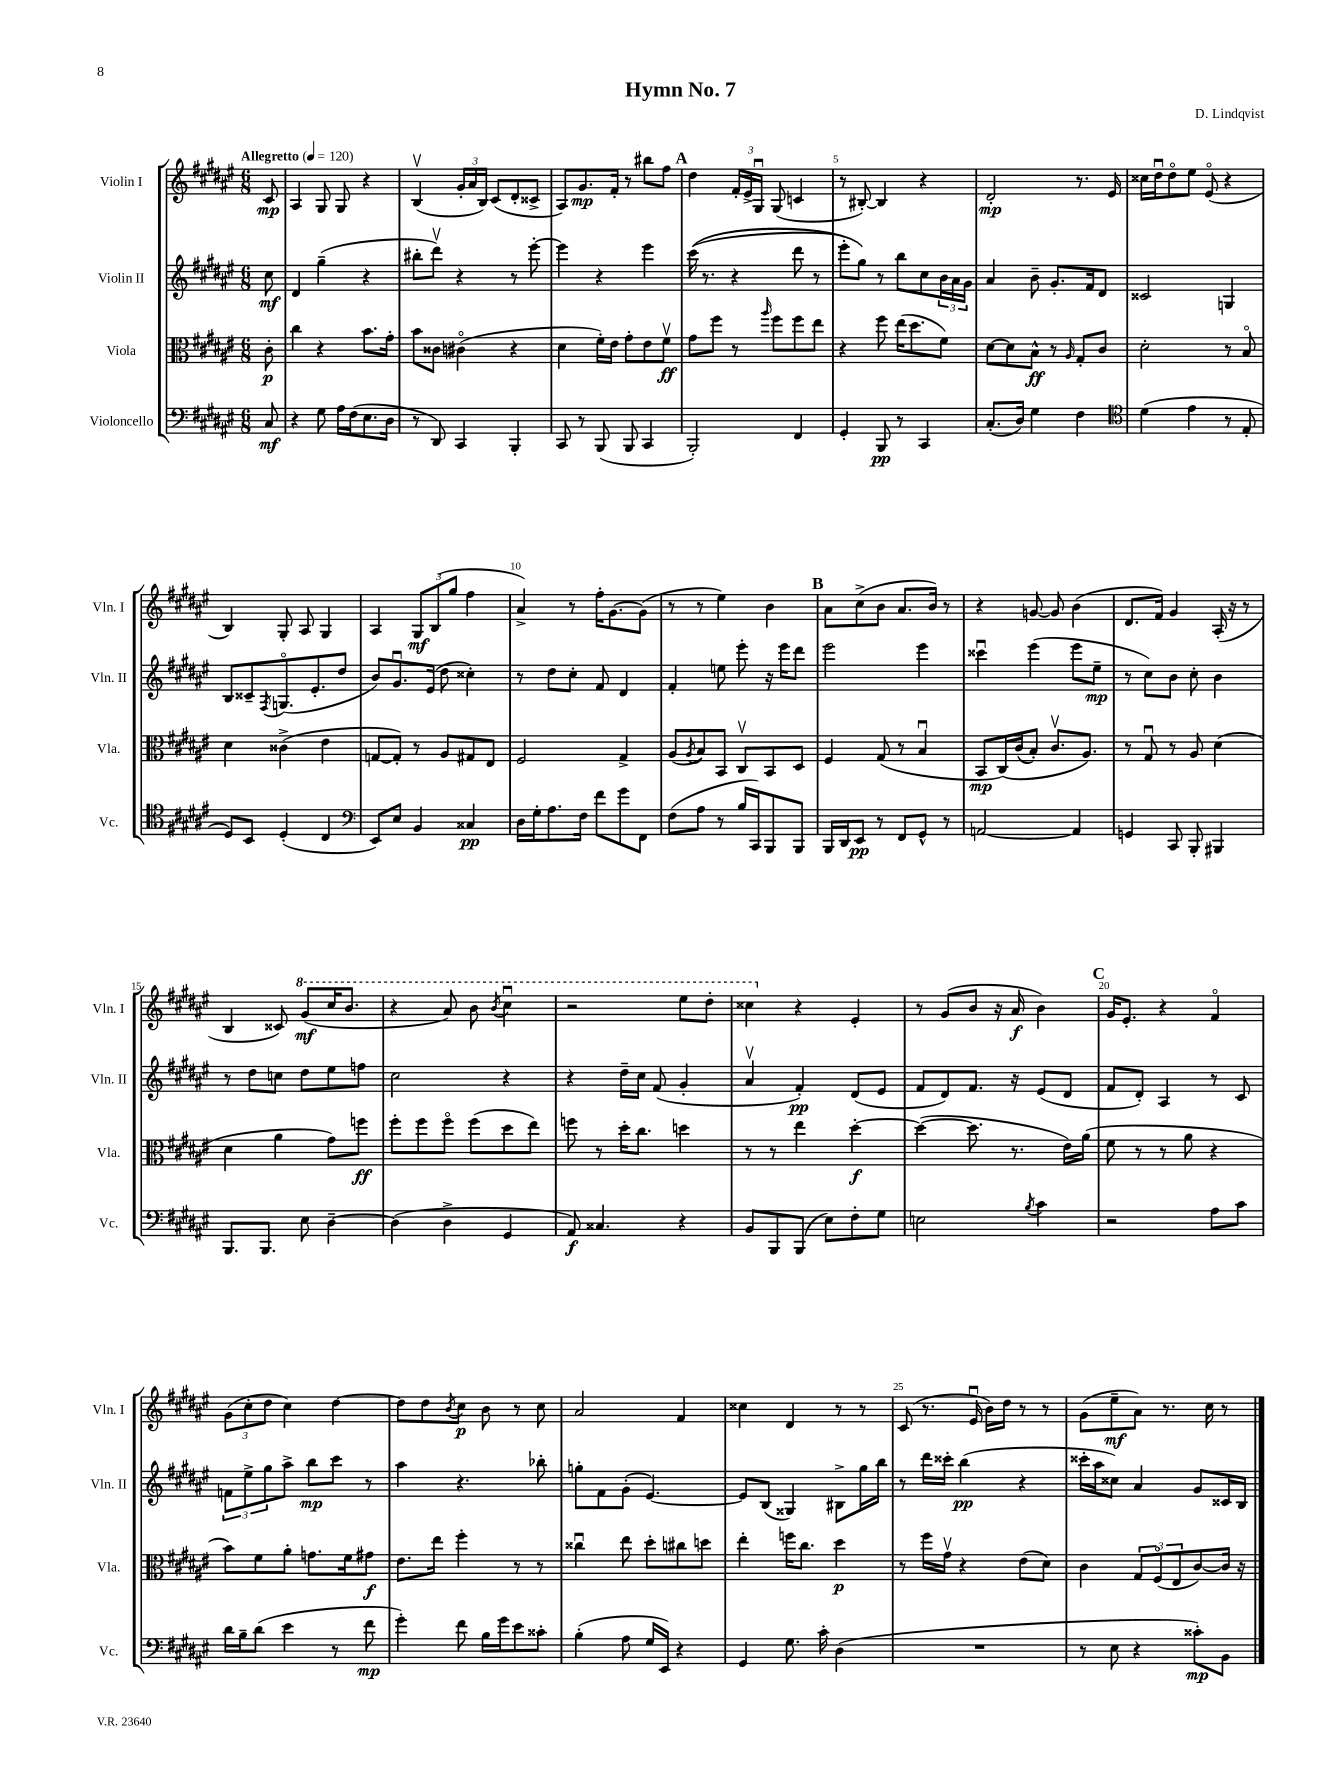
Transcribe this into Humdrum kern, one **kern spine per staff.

**kern	**dynam	**kern	**dynam	**kern	**dynam	**kern	**dynam
*part4	*part4	*part3	*part3	*part2	*part2	*part1	*part1
*staff4	*staff4	*staff3	*staff3	*staff2	*staff2	*staff1	*staff1
*I"Violoncello	*	*I"Viola	*	*I"Violin II	*	*I"Violin I	*
*I'Vc.	*	*I'Vla.	*	*I'Vln. II	*	*I'Vln. I	*
*clefF4	*	*clefC3	*	*clefG2	*	*clefG2	*
*k[f#c#g#d#a#e#]	*	*k[f#c#g#d#a#e#]	*	*k[f#c#g#d#a#e#]	*	*k[f#c#g#d#a#e#]	*
*M6/8	*	*M6/8	*	*M6/8	*	*M6/8	*
*MM120	*	*MM120	*	*MM120	*	*MM120	*
=	=	=	=	=	=	=	=
!	!	!	!	!	!	!LO:TX:a:B:t=Allegretto	!
8C#/	mf	8c#'\	p	8cc#\	mf	8c#/	mp
=1	=1	=1	=1	=1	=1	=1	=1
4r	.	4cc#\	.	4d#/	.	4A#/	.
8G#\	.	4r	.	(4gg#~\	.	8G#/	.
16A#\LL	.	.	.	.	.	8G#/	.
(16F#\J	.	.	.	.	.	.	.
8.E#\	.	8.b\L	.	4r	.	4r	.
16D#\Jk	.	16g#'\Jk	.	.	.	.	.
=2	=2	=2	=2	=2	=2	=2	=2
8r	.	8b\L	.	8bb#X'\L	.	(4Bv/	.
8DD#/)	.	8c##X\J	.	8ddd#v\J)	.	.	.
4CC#/	.	(4c#X\	.	4r	.	24g#'/LL	.
.	.	.	.	.	.	24a#/	.
.	.	.	.	.	.	24B/JJ)	.
.	.	.	.	.	.	(8c#/L	.
4BBB'/	.	4r	.	8r	.	8d#'/	.
.	.	.	.	[8eee#'\	.	8c##X^/J	.
=3	=3	=3	=3	=3	=3	=3	=3
8CC#/	.	4d#\	.	4eee#\]	.	8A#/L)	.
8r	.	.	.	.	.	8.g#/	mp
(8BBB/	.	16f#'\LL)	.	4r	.	.	.
.	.	16e#\JJ	.	.	.	16f#'/Jk	.
8BBB/	.	8g#'\L	.	.	.	8r	.
4CC#/	.	8e#\	.	4eee#\	.	8bb#X\L	.
.	.	8f#v\J	ff	.	.	8ff#\J	.
!!LO:REH:place=s1:t=A
=4	=4	=4	=4	=4	=4	=4	=4
2BBB'/)	.	8g#\L	.	((16ccc#\	.	4dd#\	.
.	.	.	.	8.r	.	.	.
.	.	8ff#\J	.	.	.	.	.
.	.	8r	.	4r	.	24f#'/LL	.
.	.	.	.	.	.	24e#^/	.
.	.	.	.	.	.	24G#u/JJ	.
.	.	16qqaa#/	.	.	.	.	.
.	.	8ff#\L	.	.	.	(8G#/	.
4FF#/	.	8ff#\	.	8ddd#\	.	4cn/	.
.	.	8ee#\J	.	8r	.	.	.
=5	=5	=5	=5	=5	=5	=5	=5
4GG#'/	.	4r	.	8eee#'\L)	.	8r	.
.	.	.	.	8gg#\J)	.	[8B#X'/)	.
8BBB/	pp	8ff#\	.	8r	.	4B#/]	.
8r	.	(16ee#\KL	.	8bb\L	.	.	.
.	.	8.dd#\	.	.	.	.	.
4CC#/	.	.	.	8cc#\	.	4r	.
.	.	8f#\J)	.	24b\L	.	.	.
.	.	.	.	24a#\	.	.	.
.	.	.	.	24g#\JJ	.	.	.
=6	=6	=6	=6	=6	=6	=6	=6
(8.C#'/L	.	[8d#\L	.	4a#/	.	2d#'/	mp
.	.	8d#\]	.	.	.	.	.
16D#/Jk)	.	.	.	.	.	.	.
4G#\	.	8B^^\J	ff	8b~\	.	.	.
.	.	8r	.	8.g#'/L	.	.	.
.	.	16qqA#/	.	.	.	.	.
4F#\	.	8G#'/L	.	.	.	8.r	.
.	.	.	.	16f#/k	.	.	.
.	.	8c#/J	.	8d#/J	.	.	.
.	.	.	.	.	.	16e#/	.
=7	=7	=7	=7	=7	=7	=7	=7
*clefC4	*	*	*	*	*	*	*
(4d#\	.	2d#'\	.	2c##X/	.	16cc##X\LL	.
.	.	.	.	.	.	16dd#u\J	.
.	.	.	.	.	.	8dd#\	.
4e#\	.	.	.	.	.	8ee#\J	.
.	.	.	.	.	.	(8e#/	.
8r	.	8r	.	4Gn/	.	4r	.
8E#'/	.	8B/	.	.	.	.	.
!!LO:LB:g=z
=8	=8	=8	=8	=8	=8	=8	=8
8D#/L)	.	4d#\	.	8B/L	.	4B/)	.
8BB/J	.	.	.	8c##X~/	.	.	.
.	.	.	.	8qF#/	.	.	.
(4D#'/	.	(4c##X^\	.	(8.Gn/	.	8G#'/	.
.	.	.	.	.	.	8A#/	.
.	.	.	.	8.e#'/	.	.	.
4C#/	.	4e#\	.	.	.	4G#/	.
.	.	.	.	8dd#/J	.	.	.
=9	=9	=9	=9	=9	=9	=9	=9
*clefF4	*	*	*	*	*	*	*
8EE#/L)	.	[8Gn/L	.	8b/L)	.	4A#/	.
8E#/J	.	8G'/J])	.	8.g#u/	.	.	.
4BB/	.	8r	.	.	.	12G#/L	mf
.	.	.	.	(16e#/Jk	.	.	.
.	.	.	.	.	.	(12B/	.
.	.	8A#/L	.	8dd#\	.	.	.
.	.	.	.	.	.	12gg#/J	.
4C##X/	pp	8G#X/	.	4cc##X'\)	.	4ff#\	.
.	.	8E#/J	.	.	.	.	.
=10	=10	=10	=10	=10	=10	=10	=10
16D#\LL	.	2F#/	.	8r	.	4a#^/)	.
16G#'\J	.	.	.	.	.	.	.
8.A#\	.	.	.	8dd#\L	.	.	.
.	.	.	.	8cc#'\J	.	8r	.
16F#\Jk	.	.	.	.	.	.	.
8f#\L	.	.	.	8f#/	.	16ff#'\KL	.
.	.	.	.	.	.	[8.g#\	.
8g#\	.	4G#^/	.	4d#/	.	.	.
8FF#\J	.	.	.	.	.	(8g#\J]	.
=11	=11	=11	=11	=11	=11	=11	=11
(8F#\L	.	(8A#/L	.	4f#'/	.	8r	.
.	.	8qA#/	.	.	.	.	.
8A#\J	.	8B/)	.	.	.	8r	.
8r	.	8BB/J	.	8een\	.	4ee#\)	.
16B/LL	.	8C#v/L	.	8eee#'\	.	.	.
16CC#/J)	.	.	.	.	.	.	.
8BBB/	.	8BB/	.	16r	.	4b\	.
.	.	.	.	16eee#\KL	.	.	.
8BBB/J	.	8D#/J	.	8ddd#\J	.	.	.
!!LO:REH:place=s1:t=B
=12	=12	=12	=12	=12	=12	=12	=12
16BBB/LL	.	4F#/	.	2eee#\	.	8a#\L	.
16DD#/J	.	.	.	.	.	.	.
8EE#/J	pp	.	.	.	.	(8cc#^\	.
8r	.	(8G#/	.	.	.	8b\J	.
8FF#/L	.	8r	.	.	.	8.a#/L	.
8GG#^^/J	.	4Bu/	.	4eee#\	.	.	.
.	.	.	.	.	.	16b/Jk)	.
8r	.	.	.	.	.	8r	.
=13	=13	=13	=13	=13	=13	=13	=13
[2AAn/	.	8BB/L	mp	4ccc##Xu\	.	4r	.
.	.	(16C#/L)	.	.	.	.	.
.	.	(16c#/J	.	.	.	.	.
.	.	8B'/J)	.	(4eee#\	.	[8gn/	.
.	.	8.c#v/L	.	.	.	8g/]	.
4AA/]	.	.	.	8eee#\L	.	(4b\	.
.	.	8.A#/J)	.	.	.	.	.
.	.	.	.	8ee#~\J	mp	.	.
=14	=14	=14	=14	=14	=14	=14	=14
4GGn/	.	8r	.	8r	.	8.d#/L	.
.	.	8G#u/	.	8cc#\L)	.	.	.
.	.	.	.	.	.	16f#/Jk)	.
8CC#/	.	8r	.	8b\J	.	4g#/	.
8BBB'/	.	8A#/	.	8cc#'\	.	.	.
4BBB#X/	.	(4d#\	.	4b\	.	(16A#'/	.
.	.	.	.	.	.	16r	.
.	.	.	.	.	.	8r	.
!!LO:LB:g=z
=15	=15	=15	=15	=15	=15	=15	=15
8.BBB/L	.	4d#\	.	8r	.	4B/	.
.	.	.	.	8dd#\L	.	.	.
8.BBB/J	.	.	.	.	.	.	.
.	.	4a#\	.	8ccn\J	.	8c##X/)	.
*	*	*	*	*	*	*8va	*
8E#\	.	.	.	8dd#\L	.	(8gg#/L	mf
[4D#~\	.	8g#\L)	.	8ee#\	.	16ccc#/K	.
.	.	.	.	.	.	8.bb/J	.
.	.	8ffn\J	ff	8ffn\J	.	.	.
=16	=16	=16	=16	=16	=16	=16	=16
(4D#\]	.	8ff#'\L	.	2cc#\	.	4r	.
.	.	8ff#\	.	.	.	.	.
4D#^\	.	8ff#\J	.	.	.	8aa#/)	.
.	.	(8ff#\L	.	.	.	8bb\	.
.	.	.	.	.	.	8qbb/	.
4GG#/	.	8dd#\	.	4r	.	4ccc#u\	.
.	.	8ee#\J)	.	.	.	.	.
=17	=17	=17	=17	=17	=17	=17	=17
8AA#/)	f	8ffn\	.	4r	.	2r	.
4.C##X/	.	8r	.	.	.	.	.
.	.	16dd#'\KL	.	16dd#~\LL	.	.	.
.	.	8.cc#\J	.	16cc#\JJ	.	.	.
.	.	.	.	(8f#/	.	.	.
4r	.	4ddn\	.	4g#'/	.	8eee#\L	.
.	.	.	.	.	.	8ddd#'\J	.
=18	=18	=18	=18	=18	=18	=18	=18
8BB/L	.	8r	.	4a#v/	.	4ccc##X\	.
8BBB/	.	8r	.	.	.	.	.
*	*	*	*	*	*	*X8va	*
(8BBB/J	.	4ee#\	.	4f#'/)	pp	4r	.
8E#\L)	.	.	.	.	.	.	.
8F#'\	.	[4dd#'\	f	(8d#/L	.	4e#'/	.
8G#\J	.	.	.	8e#/J	.	.	.
=19	=19	=19	=19	=19	=19	=19	=19
2En\	.	(4dd#\_	.	8f#/L	.	8r	.
.	.	.	.	8d#/)	.	(8g#/L	.
.	.	8.dd#\]	.	8.f#/J	.	8b/J	.
.	.	.	.	.	.	16r	.
.	.	8.r	.	16r	.	16a#/	f
8qB/	.	.	.	.	.	.	.
4c#\	.	.	.	(8e#/L	.	4b\)	.
.	.	16e#\LL)	.	8d#/J	.	.	.
.	.	(16a#\JJ	.	.	.	.	.
!!LO:REH:place=s1:t=C
=20	=20	=20	=20	=20	=20	=20	=20
2r	.	8f#\	.	8f#/L	.	16g#/KL	.
.	.	.	.	.	.	8.e#'/J	.
.	.	8r	.	8d#'/J)	.	.	.
.	.	8r	.	4A#/	.	4r	.
.	.	8a#\	.	.	.	.	.
8A#\L	.	4r	.	8r	.	4f#/	.
8c#\J	.	.	.	8c#/	.	.	.
!!LO:LB:g=z
=21	=21	=21	=21	=21	=21	=21	=21
16d#\LL	.	8b\L)	.	12fn\L	.	(12g#\L	.
16B~\J	.	.	.	.	.	.	.
.	.	.	.	12ee#^\	.	12cc#'\	.
(8d#\J	.	8f#\	.	.	.	.	.
.	.	.	.	12gg#\	.	12dd#\J	.
4e#\	.	8a#'\J	.	8aa#^\J	.	4cc#\)	.
.	.	8.gn\L	.	8bb\L	mp	.	.
8r	.	.	.	8ccc#\J	.	[4dd#\	.
.	.	16f#\k	.	.	.	.	.
8f#\	mp	8g#X\J	f	8r	.	.	.
=22	=22	=22	=22	=22	=22	=22	=22
4g#'\)	.	8.e#\L	.	4aa#\	.	8dd#\L]	.
.	.	.	.	.	.	8dd#\	.
.	.	16ee#\Jk	.	.	.	.	.
.	.	.	.	.	.	8qb/	.
8f#\	.	4ff#'\	.	4.r	.	8cc#\J	p
16B\LL	.	.	.	.	.	8b\	.
16g#\J	.	.	.	.	.	.	.
8e#\	.	8r	.	.	.	8r	.
8c##X'\J	.	8r	.	8bb-X'\	.	8cc#\	.
=23	=23	=23	=23	=23	=23	=23	=23
(4B'\	.	4cc##Xu\	.	8ggn'\L	.	2a#/	.
.	.	.	.	8f#\	.	.	.
8A#\	.	8ee#\	.	(8g#'\J	.	.	.
16G#/LL	.	8dd#'\L	.	[4.e#/)	.	.	.
16EE#/JJ)	.	.	.	.	.	.	.
4r	.	8cc#X\	.	.	.	4f#/	.
.	.	8ddn\J	.	.	.	.	.
=24	=24	=24	=24	=24	=24	=24	=24
4GG#/	.	4ee#'\	.	8e#/L]	.	4cc##X\	.
.	.	.	.	(8B/J	.	.	.
8.G#\	.	16ffn\KL	.	4G##X/)	.	4d#/	.
.	.	8.cc#\J	.	.	.	.	.
16c#'\	.	.	.	.	.	.	.
(4D#\	.	4dd#\	p	8B#X^\L	.	8r	.
.	.	.	.	16gg#\L	.	8r	.
.	.	.	.	16bb\JJ	.	.	.
=25	=25	=25	=25	=25	=25	=25	=25
2.r	.	8r	.	8r	.	(8c#/	.
.	.	16ff#\LL	.	16ddd#\LL	.	8.r	.
.	.	16g#v\JJ	.	16ccc##X'\JJ	.	.	.
.	.	4r	.	(4bb\	pp	.	.
.	.	.	.	.	.	16e#u/	.
.	.	.	.	.	.	16b\LL)	.
.	.	.	.	.	.	16dd#\JJ	.
.	.	(8e#\L	.	4r	.	8r	.
.	.	8d#\J)	.	.	.	8r	.
=26	=26	=26	=26	=26	=26	=26	=26
8r	.	4c#\	.	16ccc##X'\LL	.	(8g#\L	.
.	.	.	.	16aa#\J	.	.	.
8E#\	.	.	.	8cc##X\J)	.	8ee#~\	mf
4r	.	12G#/L	.	4a#/	.	8a#\J)	.
.	.	(12F#/	.	.	.	.	.
.	.	.	.	.	.	8.r	.
.	.	12E#/	.	.	.	.	.
8c##X'\L)	mp	[8c#/)	.	8g#/L	.	.	.
.	.	.	.	.	.	16cc#\	.
8BB\J	.	16c#/Jk]	.	16c##X/L	.	8r	.
.	.	16r	.	16B/JJ	.	.	.
==	==	==	==	==	==	==	==
*-	*-	*-	*-	*-	*-	*-	*-
